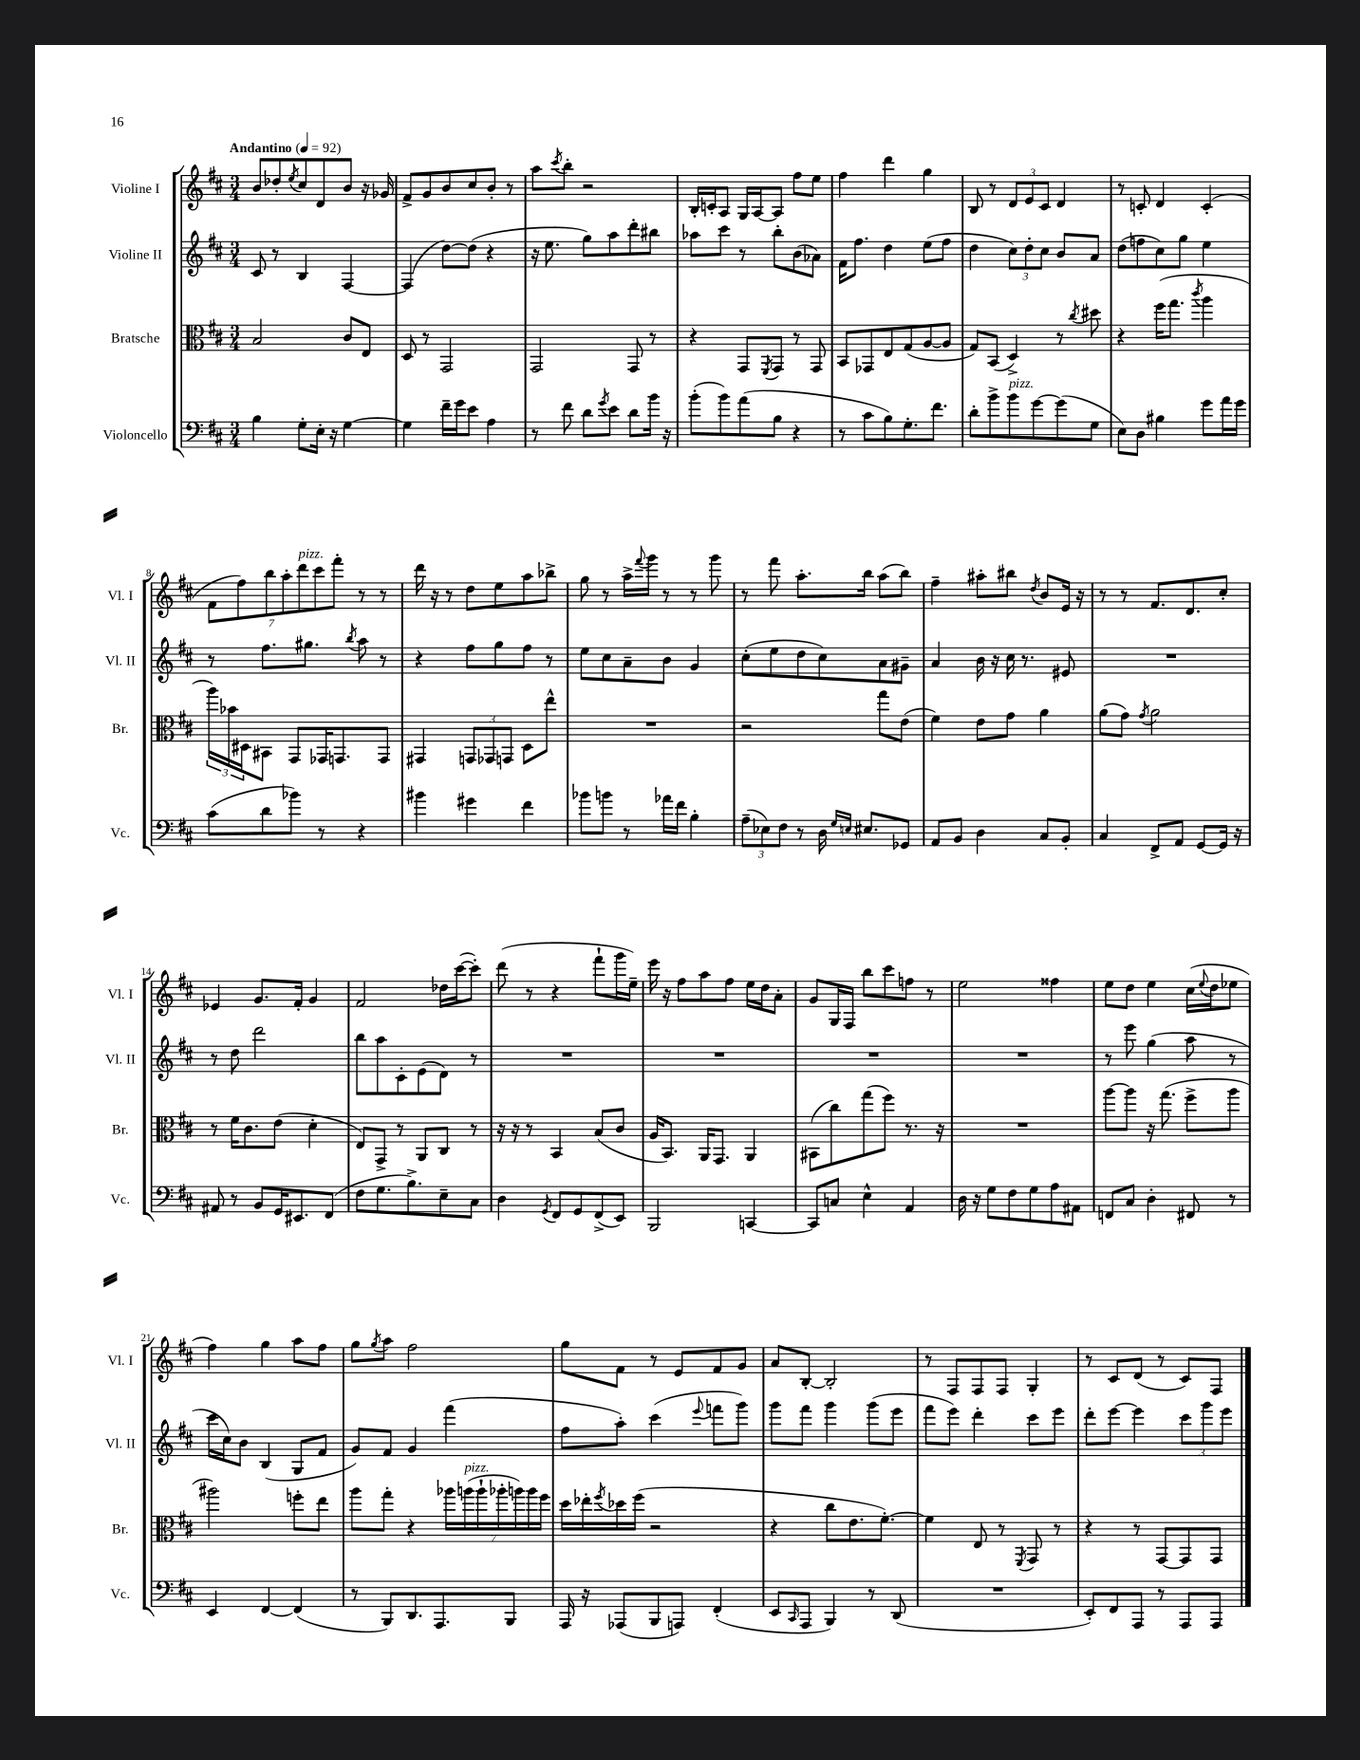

**kern	**kern	**kern	**kern
*staff4	*staff3	*staff2	*staff1
*clefF4	*clefC3	*clefG2	*clefG2
*k[f#c#]	*k[f#c#]	*k[f#c#]	*k[f#c#]
*M3/4	*M3/4	*M3/4	*M3/4
*MM92	*MM92	*MM92	*MM92
4B\	2B/	8c#/	8b/L
.	.	8r	8dd-'/
.	.	.	8qee/
8G'\L	.	4B/	8cc#/
16E'\Jk	.	.	8d/
16r	.	.	.
[4G\	8c#/L	[4F#/	8b/J
.	8E/J	.	16r
.	.	.	16g-/
=	=	=	=
4G\]	8D/	(4F#/]	8f#^/L
.	8r	.	8g/
16f#~\LL	2GG/	[8dd\L)	8b/
16g\J	.	.	.
8e\J	.	(8dd\]J	8cc#/
4A\	.	4r	8b'/J
.	.	.	8r
=	=	=	=
8r	2GG/	16r	8aa\L
.	.	8.ee\	.
.	.	.	8qccc#/
8f#\	.	.	8bb'\J
8d\L	.	8gg\L)	2r
8qg/	.	.	.
8e\J	.	8aa\	.
8d\L	8GG/	8ddd'\	.
16b\Jk	8r	8bb#\J	.
16r	.	.	.
=	=	=	=
(8b'\L	4r	8aa-\L	16B'/LL
.	.	.	16c'/J
8b\)	.	8ccc#\J	8A/J
(8a\	8GG/L	8r	16G/LL
.	.	.	[16A/J
.	8qFF#/	.	.
8B\J	8GG/J	8bb'\L	8A/]J
4r	8r	(8b\	8ff#\L
.	8GG/	8a-\J)	8ee\J
=	=	=	=
8r	8BB/L	16f#\LK	4ff#\
.	.	8.ff#\J	.
8c#\L	8GG-/	.	.
8B\)	8E/	4dd\	4ddd\
8.G'\	(8G/	.	.
.	[8A/	(8ee\L	4gg\
8.f#\J	.	.	.
.	8A/]J	8ff#\J	.
=	=	=	=
8d'\L	8G/L)	4dd\	8B/
8b^\	(8BB/J	.	8r
8b\	4D^/)	12cc#\L)	12d/L
.	.	12dd'\	12e/
[8g\	.	.	.
.	.	12cc#\J	12c#/J
(8g\]	8r	8b/L	4d/
.	8qcc#/	.	.
8G\J	8dd#\	8a/J	.
=	=	=	=
8E\L)	4r	(8dd\L	8r
8D\J	.	8ff\	8c'/
4B#\	(16ff#\LK	8cc#\)	4d/
.	8.gg\J	.	.
.	.	8gg\J	.
.	8qccc#/	.	.
8g\L	4aa\	4ee\	(4c'/
16a\L	.	.	.
16g\JJ	.	.	.
=	=	=	=
(8c#\L	24aa\LL)	8r	14f#\L
.	24b-\	.	.
.	.	.	14ff#\)
.	24D#\J	.	.
8d\	8BB#\J	8.ff#\L	.
.	.	.	14bb\
.	.	.	14aa'\
8b-\J)	8GG/L	.	.
.	.	.	14ddd\
.	.	8.gg#\J	.
.	.	.	14ccc#\
8r	16GG-/K	.	.
.	.	.	14fff#'\J
.	8.GG/	.	.
.	.	8qbb/	.
4r	.	8aa\	8r
.	8GG/J	8r	8r
=	=	=	=
4b#\	4GG#/	4r	16ddd\
.	.	.	16r
.	.	.	8r
4g#\	12GG/L	8ff#\L	8dd\L
.	12GG-/	.	.
.	.	8gg\	8ee\
.	12GG/J	.	.
4f#\	8D\L	8ff#\J	8aa\
.	8ee^^\J	8r	8bb-^\J
=	=	=	=
8b-\L	2.r	8ee\L	8gg\
8b\J	.	8cc#\	8r
8r	.	8a~\	16aa^\LL
.	.	.	8qqfff#/
.	.	.	16ggg\JJ
16a-\LL	.	8b\J	8r
16f#\JJ	.	.	.
4B'\	.	4g/	8r
.	.	.	8ggg\
=	=	=	=
(12A~\L	2r	(8cc#'\L	8r
12E-\)	.	.	.
.	.	8ee\	8fff#\
12F#\J	.	.	.
8r	.	8dd\	8.aa'\L
16D\	.	8cc#\)	.
16qqG/LL	.	.	.
16qqE/JJ	.	.	.
8.E#/L	.	.	16bb\Jk
.	8gg\L	8a\	(8aa\L
8GG-/J	(8e\J	8g#~\J	8bb\J)
=	=	=	=
8AA/L	4f#\)	4a/	4ff#~\
8BB/J	.	.	.
4D\	8e\L	16b\	8aa#'\L
.	.	16r	.
.	8g\J	16cc#\	8bb#\J
.	.	8.r	.
.	.	.	8qdd/
8C#/L	4a\	.	8b/L
8BB'/J	.	8e#/	16e/Jk
.	.	.	16r
=	=	=	=
4C#/	(8a\L	2.r	8r
.	8g\J)	.	8r
.	8qg/	.	.
8FF#^/L	2a\	.	8.f#/L
8AA/J	.	.	.
.	.	.	8.d/
[8GG/L	.	.	.
16GG/]Jk	.	.	8cc#'/J
16r	.	.	.
=	=	=	=
8AA#/	8r	8r	4e-/
8r	16f#\LK	8dd\	.
.	8.c#\	.	.
8BB/L	.	2ddd\	8.g/L
16GG/K	(8e\J	.	.
8.EE#/	.	.	16f#'/Jk
.	4d'\	.	4g/
(8FF#/J	.	.	.
=	=	=	=
8F#\L	8E/L)	8bb\L	2f#/
8.G\	8GG^/J	8aa\	.
.	8r	8c#'\	.
8.B^\)	.	.	.
.	8AA/L	(8e\	.
8E~\	8C#/J	8d\J)	16dd-\LL
.	.	.	([16ccc#\J
8C#\J	8r	8r	8ccc#'\]J)
=	=	=	=
4D\	16r	2.r	(8ddd\
.	16r	.	.
.	8r	.	8r
8qGG/	.	.	.
8FF#/L	4BB/	.	4r
8GG/	.	.	.
(8FF#^/	(8B/L	.	8fff#`\L
8EE/J)	8c#/J	.	16ggg\L
.	.	.	16ee~\JJ)
=	=	=	=
2BBB/	16A/LK	2.r	16eee\
.	8.BB/J)	.	16r
.	.	.	8ff#\L
.	16AA/LK	.	8aa\
.	8.GG/J	.	.
.	.	.	8ff#\J
[4CC/	4AA/	.	16ee\LL
.	.	.	16dd\J
.	.	.	8a'\J
=	=	=	=
8CC/]L	(8BB#\L	2.r	8g/L
8C/J	8cc#\)	.	16G/L
.	.	.	16F#/JJ
4E^^\	(8gg\	.	8bb\L
.	8ff#\J)	.	8ccc#\
4AA/	8.r	.	8ff\J
.	.	.	8r
.	16r	.	.
=	=	=	=
16D\	2.r	2.r	2ee\
16r	.	.	.
8G\L	.	.	.
8F#\	.	.	.
8G\	.	.	.
8A\	.	.	4ff##\
8AA#\J	.	.	.
=	=	=	=
8FF/L	[8aa\L	8r	8ee\L
8C#/J	8aa\]J	8eee\	8dd\J
4D'\	16r	(4gg\	4ee\
.	(8.gg\	.	.
8FF#/	8ff#^\L	8aa\	(16cc#\LL
.	.	.	8qqee/
.	.	.	16dd\J
8r	8aa\J	8r	8ee-\J
=	=	=	=
4EE/	2aa#\)	16ccc#\LL	4ff#\)
.	.	16cc#\J)	.
.	.	8b\J	.
[4FF#/	.	(4B/	4gg\
(4FF#/]	8ff'\L	8G/L	8aa\L
.	8ee\J	8f#/J	8ff#\J
=	=	=	=
8r	8aa\L	8g/L)	8gg\L
.	.	.	8qgg/
8BBB/L)	8gg'\J	8f#/J	8aa\J
8.DD/	4r	4g/	2ff#\
8.AAA/	.	.	.
.	28aa-\LL	(4fff#\	.
.	(28aa\	.	.
.	28aa`\	.	.
.	28aa-'\	.	.
8BBB/J	.	.	.
.	28aa\)	.	.
.	28aa\	.	.
.	28ff#\JJ	.	.
=	=	=	=
16AAA/	16dd\LL	8ff#\L	8gg\L
16r	16ee-'\	.	.
.	8qff#/	.	.
(8AAA-/L	16dd-\	8aa'\J)	8f#\J
.	(16ff#\JJ	.	.
8BBB/	2r	(4ccc#\	8r
8AAA/J)	.	.	8e/L
.	.	8qqeee/	.
(4FF#'/	.	8fff\L	8f#/
.	.	8ggg\J)	8g/J
=	=	=	=
8EE/L	4r	8ggg\L	8a/L
16qqCC#/	.	.	.
8AAA/J	.	8fff#\J	[8B'/J
4BBB/)	8cc#\L	4ggg\	2B'/]
.	8.e\	.	.
8r	.	(8ggg\L	.
.	[8.f#'\J)	.	.
(8DD/	.	8eee\J	.
=	=	=	=
2.r	4f#\]	8fff#\L	8r
.	.	8eee\J)	8F#/L
.	8E/	4ddd'\	8F#/
.	8r	.	8F#/J
.	8qFF#/	.	.
.	8GG/	8ccc#\L	4G'/
.	8r	8eee\J	.
=	=	=	=
8EE'/L)	4r	8ddd'\L	8r
8FF#/	.	[8eee\J	8c#/L
8AAA/J	8r	4eee\]	(8d/J
8r	[8GG/L	.	8r
8AAA/L	8GG/]	12ccc#\L	8c#/L)
.	.	12ggg\	.
8AAA/J	8GG/J	.	8F#/J
.	.	12eee\J	.
==	==	==	==
*-	*-	*-	*-
